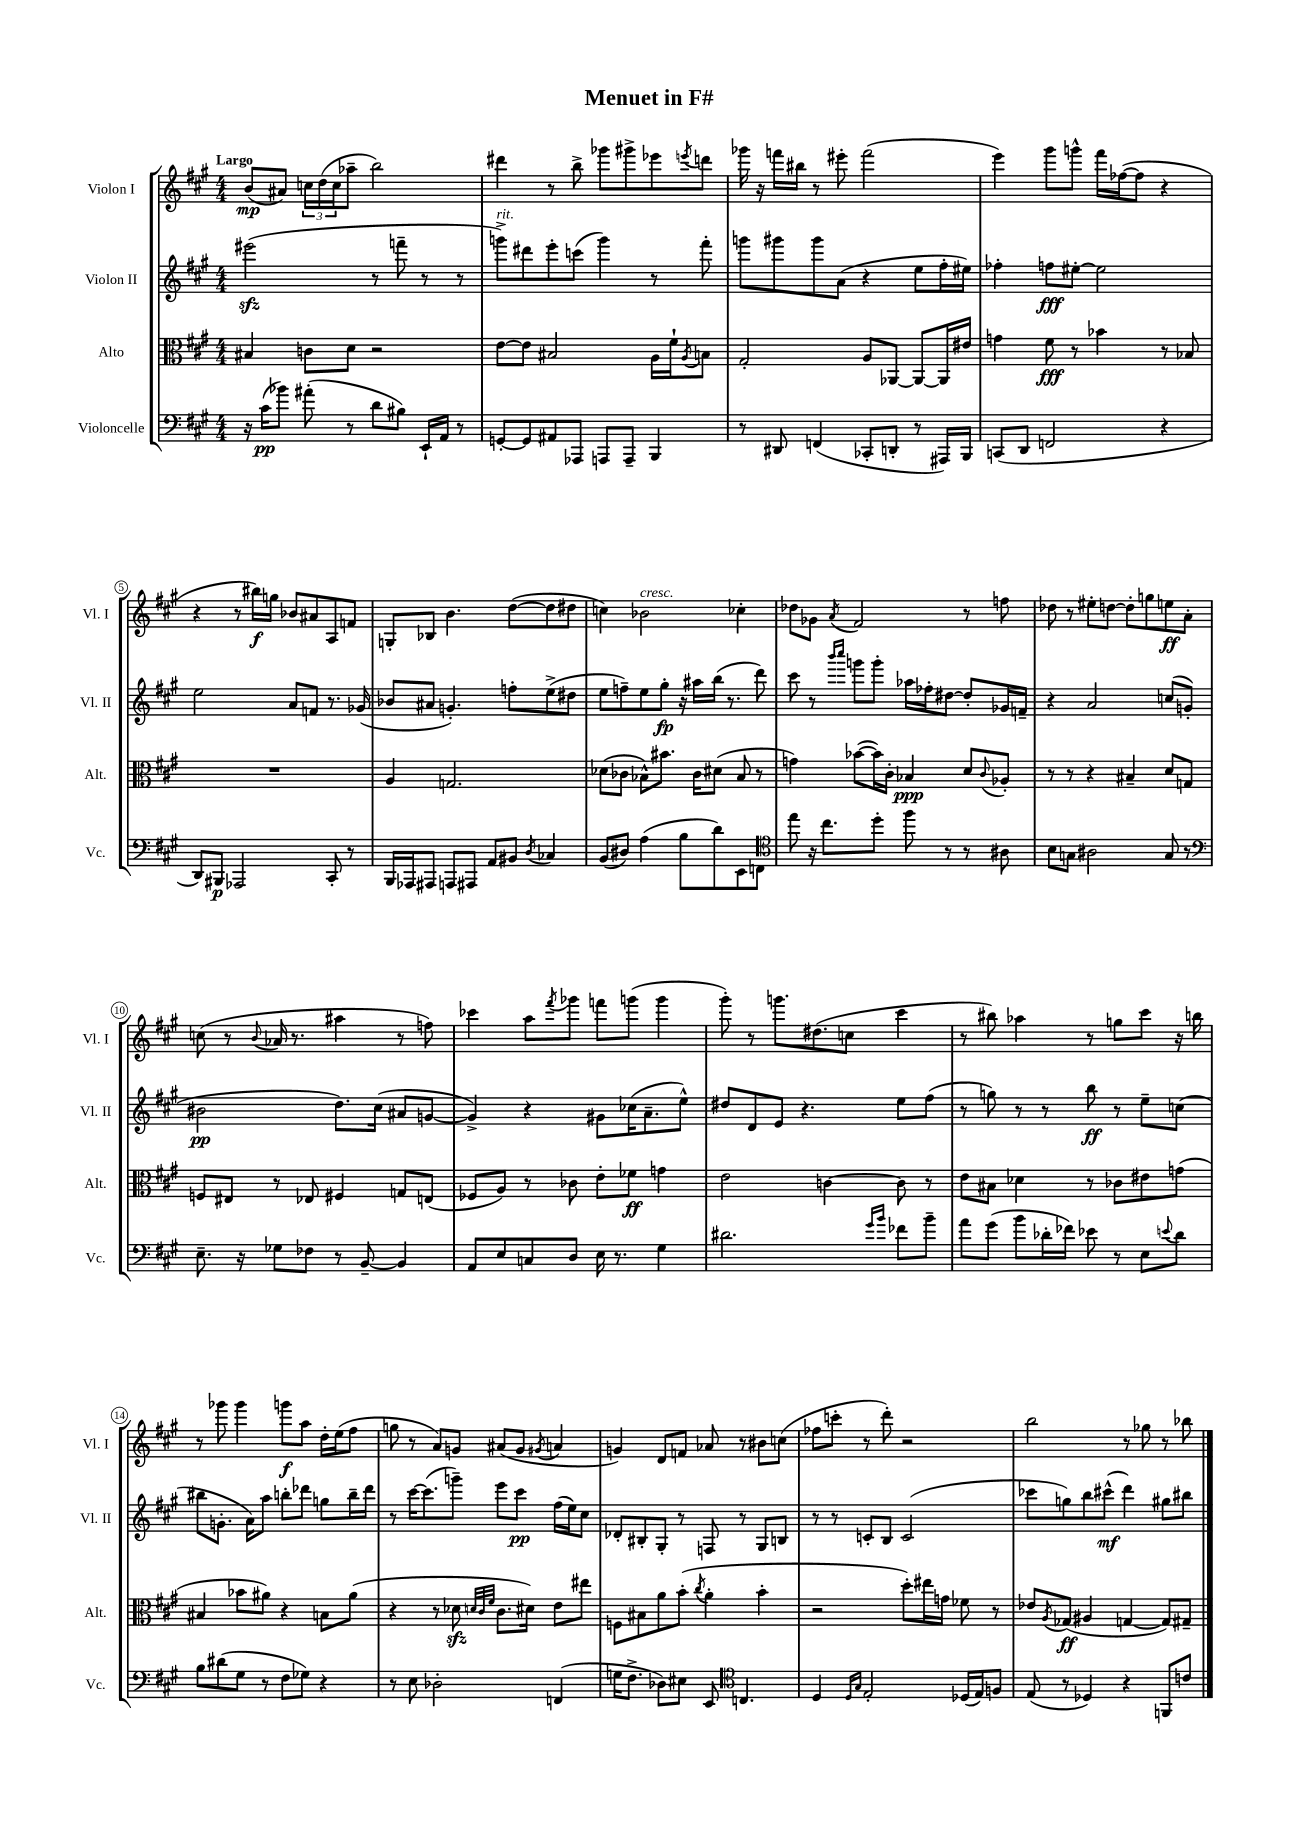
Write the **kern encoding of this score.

**kern	**kern	**kern	**kern
*staff4	*staff3	*staff2	*staff1
*clefF4	*clefC3	*clefG2	*clefG2
*k[f#c#g#]	*k[f#c#g#]	*k[f#c#g#]	*k[f#c#g#]
*M4/4	*M4/4	*M4/4	*M4/4
16r	4B#	(2eee#	(8b
(16c#	.	.	.
8b-)	.	.	8a#)
(8a#'	8c	.	24cc
.	.	.	(24dd
.	.	.	24cc
8r	8d	.	8aa-~
8d	2r	8r	2bb)
8B#)	.	8fff~	.
16EE`	.	8r	.
16AA	.	.	.
8r	.	8r	.
=	=	=	=
[8GG'	[8e	8ggg^)	4ddd#
8GG]	8e]	8ddd#	.
8AA#	2B#	8eee'	8r
8AAA-	.	(8ccc	8bb^
8AAA	.	4ggg)	8ggg-
8AAA~	.	.	8ggg#^
4BBB	16A	8r	8eee-
.	16f#`	.	.
.	8qA	.	8qeee
.	8B	8fff#'	8ddd
=	=	=	=
8r	2G#'	8ggg	16ggg-
.	.	.	16r
8DD#	.	8ggg#	16fff
.	.	.	16bb#
(4FF	.	8ggg#	8r
.	.	(8a	8eee#'
8CC-'	8A	4r	(2fff
8DD'	[8AA-	.	.
8r	8AA-_	8ee	.
16AAA#)	16AA-]	16ff#'	.
16BBB	16e#	16ee#)	.
=	=	=	=
(8CC	4g	4ff-'	4eee)
8DD	.	.	.
2FF	8f#	8ff	8ggg#
.	8r	[8ee#'	8ggg^^
.	4b-	2ee#]	16fff#
.	.	.	([16ff-
.	.	.	8ff-]
4r	8r	.	4r
.	8B-	.	.
=	=	=	=
8DD)	1r	2ee	4r
8BBB#	.	.	.
2AAA-	.	.	8r
.	.	.	16bb#)
.	.	.	16gg
.	.	8a	8b-
.	.	8f	8a#
8CC#'	.	8.r	8A
8r	.	.	8f
.	.	(16g-	.
=	=	=	=
16BBB	4A	8b-	8G'
16AAA-	.	.	.
8AAA#	.	8a#	8B-
8AAA	2.G	4.g')	4.b
8AAA#	.	.	.
8AA	.	.	.
8BB#	.	8ff'	([8dd
8qD	.	.	.
4C-	.	(8ee^	8dd]
.	.	8dd#	8dd#
=	=	=	=
(8BB	(8d-	8ee	4cc)
8D#)	8c-	8ff~)	.
(4A	8B-^^)	8ee	2b-
.	8.b#	8gg#'	.
8B	.	16r	.
.	16c-	16aa#	.
8d)	(8d#	(16bb	.
.	.	8.r	.
8EE	8B-	.	4cc-'
8FF	8r	8ddd)	.
=	=	=	=
*clefC4	*	*	*
8ee	4g)	8ccc#	8dd-
16r	.	8r	8g-
8.cc#	.	.	.
.	.	16qqbbb	.
.	.	16qqcccc#	8qa
.	([8b-	8ggg	2f#
8dd'	16b-])	8ggg'	.
.	16c#'	.	.
8ff#	4B-	16aa-	.
.	.	16ff-'	.
8r	.	[8dd#	.
8r	8d	8dd#']	8r
.	8qqc#	.	.
8A#	8A-'	16g-	8ff
.	.	16f~	.
=	=	=	=
8B	8r	4r	8dd-
8G	8r	.	8r
2A#	4r	2a	8ee#'
.	.	.	[8dd
.	4B#~	.	8dd']
.	.	.	8gg
8G	8d	(8cc	8ee
8r	8G	8g'	8a'
=	=	=	=
*clefF4	*	*	*
8.E~	8F	2b#	(8cc
.	8E#	.	8r
16r	.	.	.
.	.	.	8qqb
8G-	8r	.	16a-
.	.	.	8.r
8F-	8E-	.	.
8r	4F#	8.dd)	4aa#
[8BB~	.	.	.
.	.	(16cc#	.
4BB]	8G	8a#	8r
.	(8E	[8g	8ff)
=	=	=	=
8AA	8F-	4g^])	4ccc-
8E	8A)	.	.
8C	8r	4r	8aa
.	.	.	8qfff#
8D	8c-	.	8ggg-
16E	8e'	8g#	8fff
8.r	.	.	.
.	8f-	(16cc-	(8ggg
.	.	8.a~	.
4G#	4g	.	4ggg
.	.	8ee^^)	.
=	=	=	=
2.d#	2e	8dd#	8ggg#')
.	.	8d	8r
.	.	8e	8.ggg
.	.	4.r	.
.	.	.	(8.dd#
.	[4c	.	.
.	.	.	8cc
16qqg#	.	.	.
16qqb	.	.	.
8f-	8c]	8ee	4ccc#
8b~	8r	(8ff#	.
=	=	=	=
8a	8e	8r	8r
(8g#	8B#	8gg)	8bb#)
8b	4d-	8r	4aa-
16d-'	.	8r	.
16f-)	.	.	.
8e-	8r	8bb	8r
8r	8c-	8r	8gg
8E	8e#	8ee~	8ccc#
8qqe	.	.	.
8d-	(8g	(8cc	16r
.	.	.	16bb
=	=	=	=
8B	4B#	8bb#	8r
(8d#	.	8.g'	8ggg-
8G#	8b-	.	4ggg-
.	.	16a)	.
8r	8a#)	8aa	.
8F#	4r	8bb'	8ggg
8G-)	.	8ddd-	8aa
4r	8B	8gg	16dd'
.	.	.	(16ee
.	(8a#	16bb~	8ff#
.	.	16ddd-	.
=	=	=	=
8r	4r	8r	8gg
8E	.	[16ccc#	8r
.	.	(8.ccc#]	.
2D-'	8r	.	8a)
.	8d-	8ggg~)	8g
.	32qqd	.	.
.	32qqc#	.	.
.	32qqf#	.	.
.	8.c#	8eee	(8a#
.	.	8ccc#	8g
.	16d#)	.	.
.	.	.	8qg#
(4FF	8e	(16ff#	4a
.	.	16ee)	.
.	8ee#	8cc#	.
=	=	=	=
16G	8F	8d-'	4g)
8.F#^	.	.	.
.	8B#	8B#'	.
8D-)	8a	8G#'	8d
8E#	(8b'	8r	8f
.	8qcc#	.	.
8EE	4a'	8F	8a-
*clefC4	*	*	*
4.C	.	8r	8r
.	4b'	8G#	8b#
.	.	8B	(8cc
=	=	=	=
4D	2r	8r	8ff-
.	.	8r	8ccc'
16qqD	.	.	.
16qqG#	.	.	.
2E'	.	8c'	8r
.	.	8B	8ddd')
.	8dd')	(2c	2r
.	16ee#	.	.
.	16g	.	.
(16D-	8f-	.	.
16E)	.	.	.
8F	8r	.	.
=	=	=	=
(8E	8e-	8ccc-	2bb
.	8qA	.	.
8r	(8G-	8gg)	.
4D-)	4A#	8bb	.
.	.	(8ccc#^^	.
4r	[4G	4ddd)	8r
.	.	.	8gg-
8FF	8G])	8gg#	8r
8c	8G#~	8bb#	8bb-
==	==	==	==
*-	*-	*-	*-
